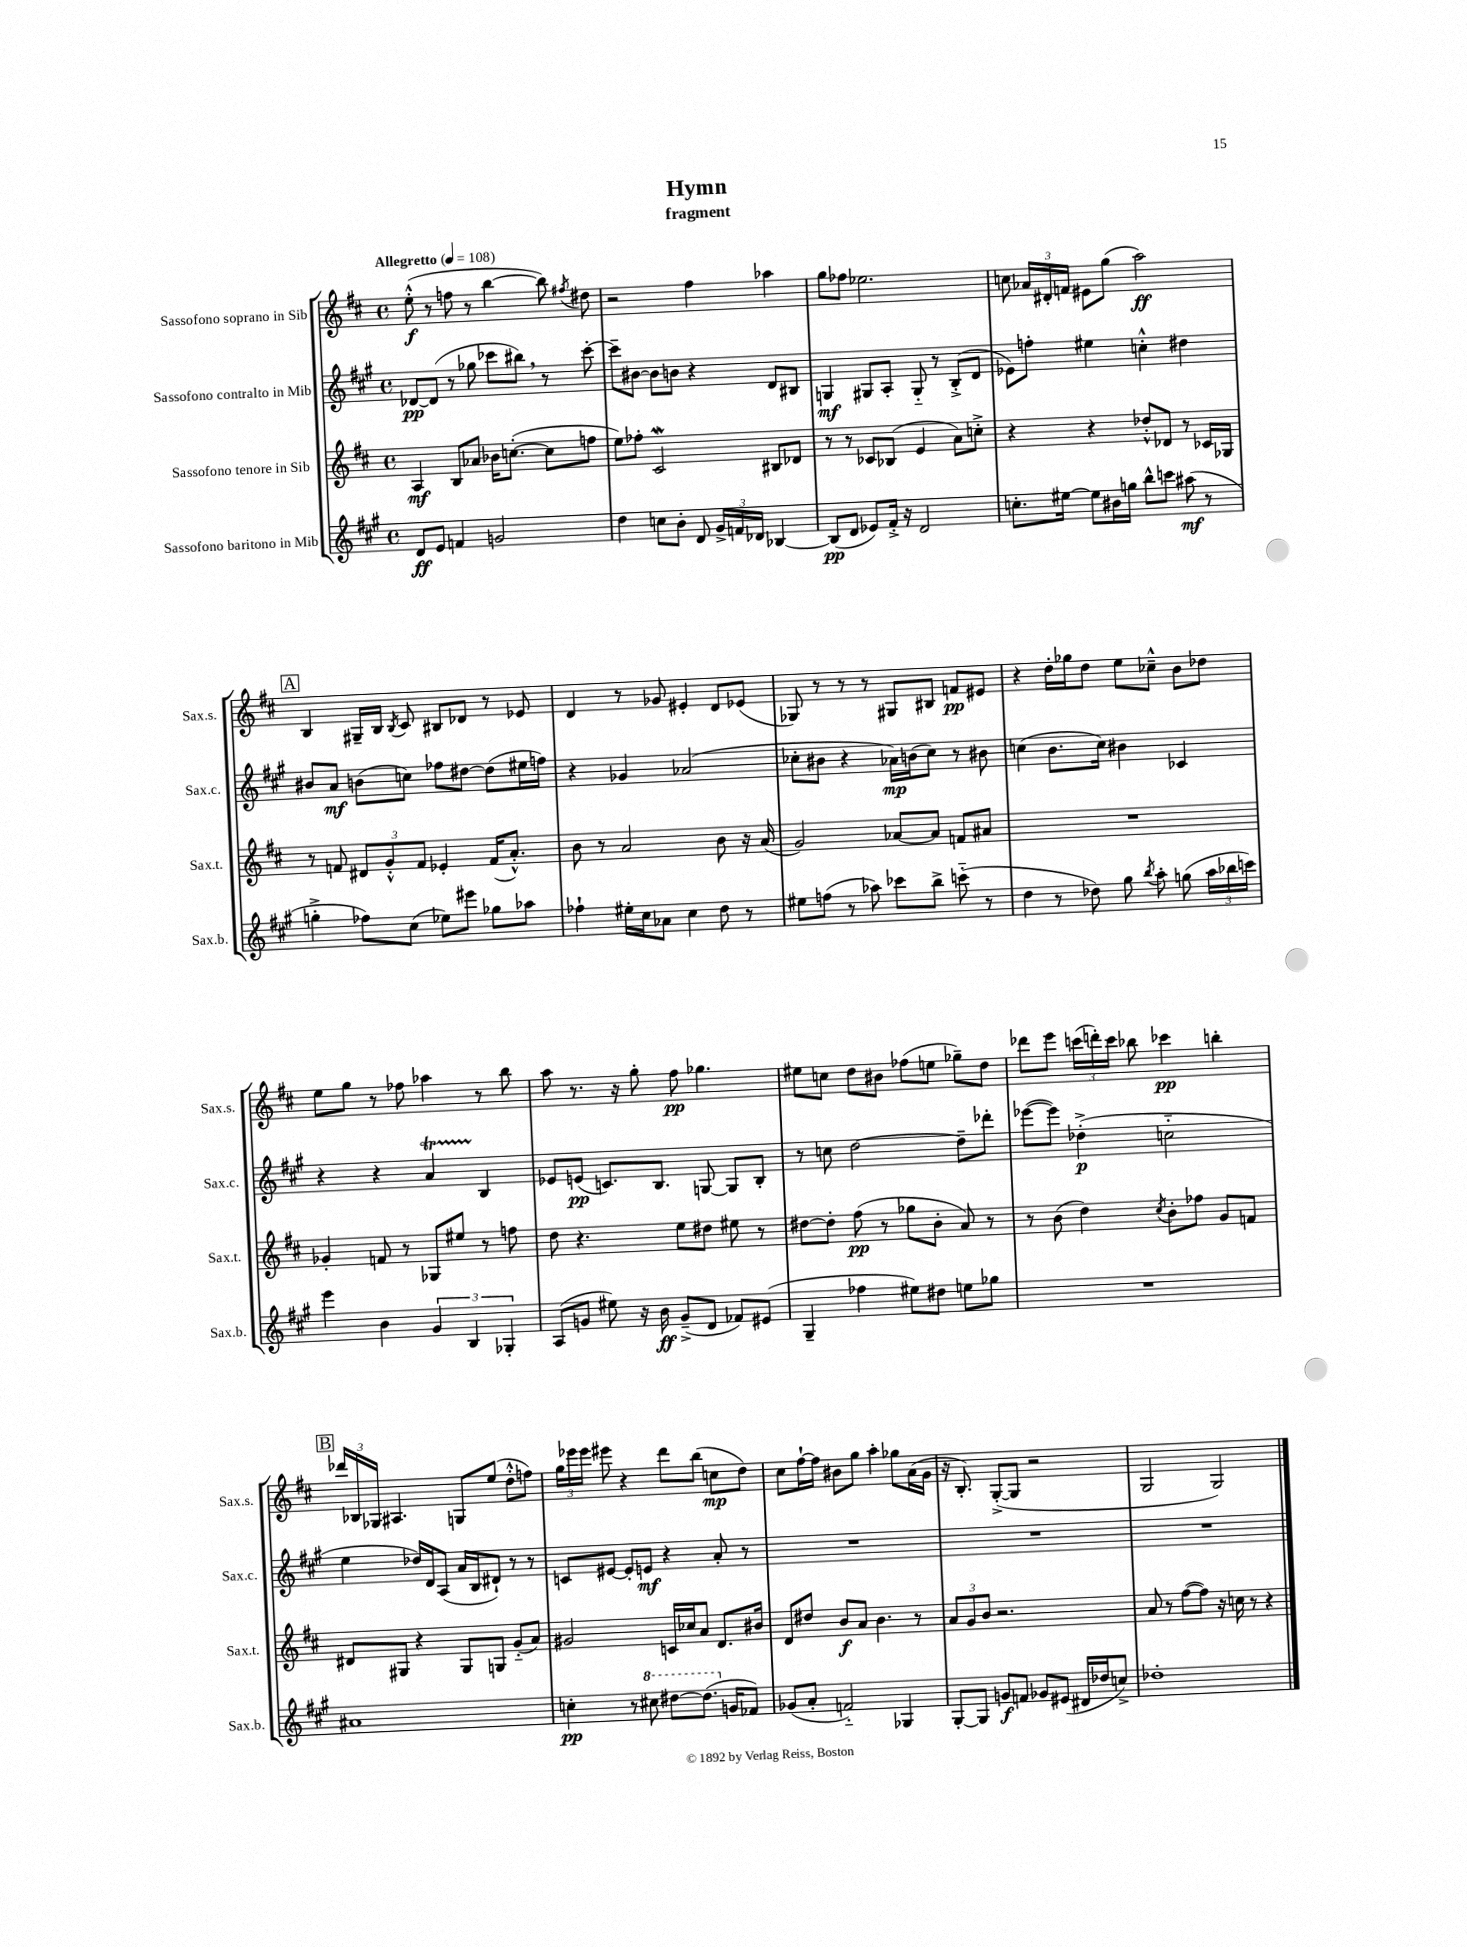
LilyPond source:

\header { title = "Hymn" subtitle = "fragment" }
<<
\new StaffGroup <<
\new Staff = "s0" \with { instrumentName = "Sassofono soprano in Sib" shortInstrumentName = "Sax.s." } {
    \clef treble \key d \major \defaultTimeSignature \time 4/4 \tempo "Allegretto" 4 = 108
    \autoBeamOff e''8-.-^\f( r8 f''8 r8 b''4~ b''8) \acciaccatura { fis''8 } dis''8 |
    r2 fis''4 aes''4 |
    g''8[ fes''8] ees''2. |
    c''8 \tuplet 3/2 { aes'16[ dis'16-. f'16] } eis'8[ g''8]( a''2\ff) |
    \mark \markup { \box "A" } b4 gis16[-- b16] \acciaccatura { b8 } cis'8 bis8[ des'8] r8 ees'8 |
    d'4 r8 ges'8 eis'4-. d'8[ ees'8]( |
    ges8) r8 r8 r8 gis8[ bis8] f'8[\pp eis'8] |
    r4 d''16[-. ges''16 d''8] e''8[ ces''8]---^ b'8[ des''8] |
    e''8[ g''8] r8 fes''8 aes''4 r8 b''8 |
    a''8 r8. r16 g''8-. fis''8\pp ges''4. |
    eis''8[ c''8] d''8[ bis'8] fes''8[( e''8] ges''8[--) d''8] |
    des'''8[ e'''8] \tuplet 3/2 { c'''16[( d'''16-.) c'''16] } bes''8 ces'''4\pp b''4-. |
    \mark \markup { \box "B" } \tuplet 3/2 { des'''16[ bes16 ges16] } ais4. g8[ e''8]( d''8[-.-^ f''8]) |
    \tuplet 3/2 { g''16[ ees'''16 ees'''16] } eis'''8 r4 d'''8[ b''8]( c''8[\mp d''8]) |
    cis''8[ fis''16~-! fis''16] bis'8[ g''8] a''4-. ges''8[ a'16( g'16] |
    r16 b8.-.) g8[~-.->( g8] r2 |
    g2 g2) \bar "|." |
}
\new Staff = "s1" \with { instrumentName = "Sassofono contralto in Mib" shortInstrumentName = "Sax.c." } {
    \clef treble \key a \major \defaultTimeSignature \time 4/4
    \autoBeamOff des'8[~\pp des'8]( r8 ges''8 ces'''8[ bis''8]) \breathe r8 ces'''8~-. |
    ces'''8[-- bis'8]~ bis'8[ b'8] r4 d'8[ bis8] |
    g4\mf gis8[ a8]-. gis8-_ r8 b8[-.->( d'8] |
    ees'8[) f''8]-. eis''4 c''4-.-^ dis''4 |
    \mark \markup { \box "A" } bis'8[ a'8]\mf b'8[( c''8]) fes''8[ dis''8]~ dis''8[( eis''16 f''16]) |
    r4 ges'4 aes'2( |
    ces''8[-. bis'8] r4 aes'16[\mp) b'16( ces''8]) r8 bis'8 |
    c''4( b'8.[ c''16]) bis'4 ces'4 |
    r4 r4 a'4\startTrillSpan b4\stopTrillSpan |
    ees'8[ e'8]\pp( c'8.[) b8.] g8~ g8[ b8]-. |
    r8 c''8 d''2~ d''8[-- des'''8]-. |
    ees'''8[~( ees'''8]) des''4-.->\p( c''2-_ |
    \mark \markup { \box "B" } e''4 des''16[) d'16 a8]( a'16[ b16 dis'8]-!) r8 r8 |
    c'8[ eis'8]~ eis'8[-. e'8]\mf r4 a'8-. r8 |
    R1 |
    R1 |
    R1 \bar "|." |
}
\new Staff = "s2" \with { instrumentName = "Sassofono tenore in Sib" shortInstrumentName = "Sax.t." } {
    \clef treble \key d \major \defaultTimeSignature \time 4/4
    \autoBeamOff a4\mf b8[ aes'8] bes'16[ c''8.]~-.( c''8[ f''8] |
    e''8[) fes''8]-. cis'2\mordent bis8[ des'8] |
    r8 r8 ces'8[ bes8]( e'4 a'8[) c''8]-.-> |
    r4 r4 des''8[-.-^ des'8] r8 ces'16[ ges16] |
    \mark \markup { \box "A" } r8 f'8 \tuplet 3/2 { dis'8[ g'8-.-^ f'8] } ees'4-. f'16[( a'8.]-.-^) |
    b'8 r8 a'2 b'8 r16 a'16( |
    g'2) aes'8[~ aes'8] f'8[ ais'8] |
    R1 |
    ges'4-. f'8 r8 ges8[ eis''8] r8 f''8 |
    d''8 r4. e''8[ dis''8] eis''8 r8 |
    dis''8[~ dis''8]-. fis''8\pp( r8 ges''8[ b'8]-. a'8) r8 |
    r8 b'8( d''4) \acciaccatura { cis''8 } b'8[-. fes''8] g'8[ f'8] |
    \mark \markup { \box "B" } dis'8[ gis8] r4 gis8[ g8] g'8[-_( a'8]) |
    gis'2 c'16[ ces''16 a'8] d'8.[ bis'16] |
    d'8[ dis''8] b'8[\f a'8] b'4. r8 |
    \tuplet 3/2 { a'8[ g'8 b'8] } r2. |
    a'8 r8 fis''8[~( fis''8]) r16 c''16 r8 r4 \bar "|." |
}
\new Staff = "s3" \with { instrumentName = "Sassofono baritono in Mib" shortInstrumentName = "Sax.b." } {
    \clef treble \key a \major \defaultTimeSignature \time 4/4
    \autoBeamOff d'8[\ff e'8] f'4 g'2 |
    d''4 c''8[ b'8]-. d'8 \tuplet 3/2 { gis'16[-> f'16 des'16] } bes4~ |
    bes8[\pp( d'8] ees'8[) fis'16]-.-> r16 d'2 |
    c''8.[-. eis''16]~ eis''8[ bis'16 g''16] b''8[-^ c'''8] ais''8\mf( r8 |
    \mark \markup { \box "A" } g''4-.-> fes''8[) cis''8]( ees''8[) eis'''8] ges''8[ aes''8] |
    fes''4-! eis''16[-. cis''16 aes'8] cis''4 d''8 r8 |
    eis''8[ f''8]( r8 aes''8) ces'''8[ b''8]-> c'''8-_( r8 |
    d''4 r8 des''8) gis''8 \acciaccatura { b''8 } a''8-. g''8( \tuplet 3/2 { a''16[ bes''16 c'''16]) } |
    e'''4 b'4 \tuplet 3/2 { gis'4 b4 ges4-. } |
    a8[( g'8] eis''8) r16 b'16\ff g'8[--->( d'8] fes'8[) eis'8]( |
    gis4-- fes''4 eis''8[) dis''8] e''8[ ges''8] |
    R1 |
    \mark \markup { \box "B" } ais'1 |
    c''4-.\pp r8 \ottava #1 cis'''!8 dis'''8[~ dis'''8.]( \ottava #0 g'16[ fes'8]) |
    ges'8[( a'8]-. f'2-_) ges4 |
    gis8[~-. gis8] g'8[\f f'8] ges'8[ eis'8]( dis'16[ des''16 c''8]->) |
    des''1-. \bar "|." |
}
>>
>>
\layout { \context { \Score \remove "Bar_number_engraver" } }
